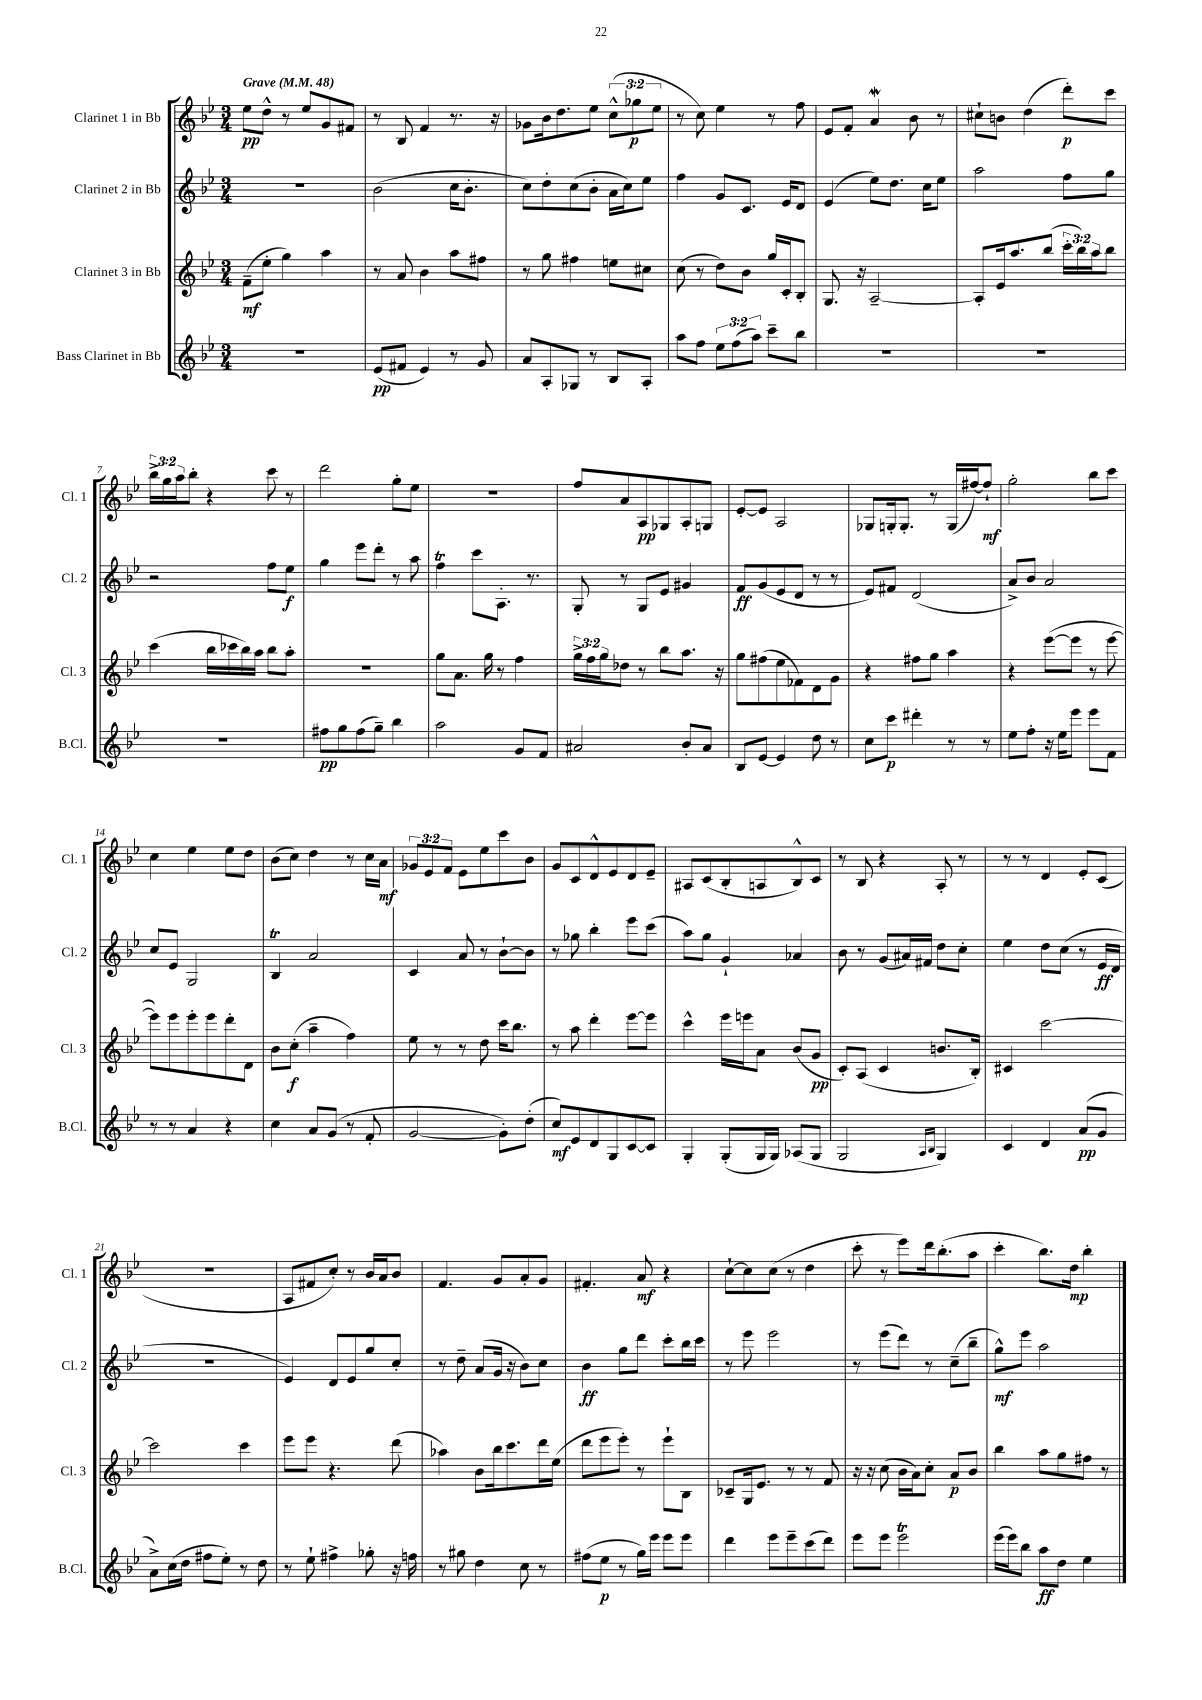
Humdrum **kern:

**kern	**dynam	**kern	**dynam	**kern	**dynam	**kern	**dynam
*part4	*part4	*part3	*part3	*part2	*part2	*part1	*part1
*staff4	*staff4	*staff3	*staff3	*staff2	*staff2	*staff1	*staff1
*I"Bass Clarinet in Bb	*	*I"Clarinet 3 in Bb	*	*I"Clarinet 2 in Bb	*	*I"Clarinet 1 in Bb	*
*I'B.Cl.	*	*I'Cl. 3	*	*I'Cl. 2	*	*I'Cl. 1	*
*clefG2	*	*clefG2	*	*clefG2	*	*clefG2	*
*k[b-e-]	*	*k[b-e-]	*	*k[b-e-]	*	*k[b-e-]	*
*M3/4	*	*M3/4	*	*M3/4	*	*M3/4	*
*MM48	*	*MM48	*	*MM48	*	*MM48	*
=1	=1	=1	=1	=1	=1	=1	=1
!	!	!	!	!	!	!LO:TX:a:B:t=Grave	!
2.r	.	(8f~\L	mf	2.r	.	8ee-\L	pp
.	.	8ee-'\J	.	.	.	8dd^^\J	.
.	.	4gg\)	.	.	.	8r	.
.	.	.	.	.	.	8ee-/L	.
.	.	4aa\	.	.	.	8g/	.
.	.	.	.	.	.	8f#X/J	.
=2	=2	=2	=2	=2	=2	=2	=2
(8e-/L	pp	8r	.	(2b-\	.	8r	.
8f#X/J	.	8a/	.	.	.	8B-/	.
4e-/)	.	4b-\	.	.	.	4f/	.
8r	.	8aa\L	.	16cc\KL	.	8.r	.
.	.	.	.	8.b-'\J	.	.	.
8g/	.	8ff#X\J	.	.	.	.	.
.	.	.	.	.	.	16r	.
=3	=3	=3	=3	=3	=3	=3	=3
8a/L	.	8r	.	8cc\L)	.	8g-X\L	.
8A'/	.	8gg\	.	8dd'\	.	16b-\k	.
.	.	.	.	.	.	8.dd\	.
8G-X/J	.	4ff#X\	.	(8cc\	.	.	.
8r	.	.	.	8b-'\J	.	8ee-\J	.
8B-/L	.	8een\L	.	16a\LL	.	(12cc^^\L	.
.	.	.	.	16cc\J)	.	.	.
.	.	.	.	.	.	12gg-X\	p
8A'/J	.	8cc#X\J	.	8ee-\J	.	.	.
.	.	.	.	.	.	12ee-\J	.
=4	=4	=4	=4	=4	=4	=4	=4
8aa\L	.	(8cc\	.	4ff\	.	8r	.
8ff\J	.	8r	.	.	.	8cc\)	.
12ee-\L	.	8dd\L)	.	8g/L	.	4ee-\	.
(12ff\	.	.	.	.	.	.	.
.	.	8b-\J	.	8.c/J	.	.	.
12aa\J)	.	.	.	.	.	.	.
8ccc~\L	.	16gg/LL	.	.	.	8r	.
.	.	16c'/J	.	16e-/KL	.	.	.
8bb-\J	.	8B-'/J	.	8d/J	.	8ff\	.
=5	=5	=5	=5	=5	=5	=5	=5
2.r	.	8.G/	.	(4e-/	.	8e-/L	.
.	.	.	.	.	.	8f'/J	.
.	.	16r	.	.	.	.	.
.	.	[2A~/	.	8ee-\L)	.	4aW/	.
.	.	.	.	8.dd\J	.	.	.
.	.	.	.	.	.	8b-\	.
.	.	.	.	16cc\KL	.	.	.
.	.	.	.	8ee-\J	.	8r	.
=6	=6	=6	=6	=6	=6	=6	=6
2.r	.	8A'/L]	.	2aa\	.	8cc#X`\L	.
.	.	16e-/k	.	.	.	8bn\J	.
.	.	8.aa/	.	.	.	.	.
.	.	.	.	.	.	(4dd\	.
.	.	(8bb-/J	.	.	.	.	.
.	.	24ccc'\LL	.	8ff\L	.	8ddd'\L)	p
.	.	24bb-\)	.	.	.	.	.
.	.	24aa\J	.	.	.	.	.
.	.	8bb-\J	.	8gg\J	.	8ccc\J	.
!!LO:LB:g=z
=7	=7	=7	=7	=7	=7	=7	=7
2.r	.	(4ccc\	.	2r	.	24bb-^\LL	.
.	.	.	.	.	.	24gg\	.
.	.	.	.	.	.	24aa\J	.
.	.	.	.	.	.	8bb-'\J	.
.	.	16bb-\LL	.	.	.	4r	.
.	.	16ccc-X\	.	.	.	.	.
.	.	16bb-\)	.	.	.	.	.
.	.	16aa\JJ	.	.	.	.	.
.	.	8bb-\L	.	8ff\L	.	8ccc\	.
.	.	8aa'\J	.	8ee-\J	f	8r	.
=8	=8	=8	=8	=8	=8	=8	=8
8ff#X\L	pp	2.r	.	4gg\	.	2ddd\	.
8gg\	.	.	.	.	.	.	.
(8ff#\	.	.	.	8eee-\L	.	.	.
8gg~\J)	.	.	.	8ddd'\J	.	.	.
4bb-\	.	.	.	8r	.	8gg'\L	.
.	.	.	.	8aa\	.	8ee-\J	.
=9	=9	=9	=9	=9	=9	=9	=9
2aa\	.	8gg\L	.	4ffT\	.	2.r	.
.	.	8.a\J	.	.	.	.	.
.	.	.	.	8ccc\L	.	.	.
.	.	16gg\	.	.	.	.	.
.	.	8r	.	8.A'\J	.	.	.
8g/L	.	4ff\	.	.	.	.	.
.	.	.	.	8.r	.	.	.
8f/J	.	.	.	.	.	.	.
=10	=10	=10	=10	=10	=10	=10	=10
2a#X/	.	24gg^\LL	.	8G'/	.	8ff/L	.
.	.	24ff\	.	.	.	.	.
.	.	24gg\J	.	.	.	.	.
.	.	8dd-X\J	.	8r	.	8a/	.
.	.	8r	.	8G/L	.	8A/	pp
.	.	8bb-\L	.	8e-/J	.	8G-X/	.
8b-'/L	.	8.aa\J	.	4g#X/	.	8A'/	.
8a#/J	.	.	.	.	.	8Gn/J	.
.	.	16r	.	.	.	.	.
=11	=11	=11	=11	=11	=11	=11	=11
8B-/L	.	8gg\L	.	8f/L	ff	[8e-'/L	.
[8e-/J	.	(8ff#X\	.	(8g/	.	8e-/J]	.
4e-/]	.	8ee-\	.	8e-/	.	2A/	.
.	.	8f-X\)	.	8d/J	.	.	.
8dd\	.	8d\	.	8r	.	.	.
8r	.	8g\J	.	8r	.	.	.
=12	=12	=12	=12	=12	=12	=12	=12
8cc\L	.	4r	.	8e-/L)	.	8G-X/L	.
8ccc\J	p	.	.	8f#X/J	.	16Gn'/k	.
.	.	.	.	.	.	8.G'/J	.
4ddd#X'\	.	8ff#X\L	.	(2d/	.	.	.
.	.	8gg\J	.	.	.	8r	.
8r	.	4aa\	.	.	.	(16G/LL	.
.	.	.	.	.	.	[16ff#X/J)	.
8r	.	.	.	.	.	8ff#`/J]	mf
=13	=13	=13	=13	=13	=13	=13	=13
8ee-\L	.	4r	.	8a^/L)	.	2gg'\	.
8ff'\J	.	.	.	8b-/J	.	.	.
16r	.	([8eee-\L	.	2a/	.	.	.
16ee-\KL	.	.	.	.	.	.	.
8eee-\J	.	8eee-\J]	.	.	.	.	.
8eee-\L	.	8r	.	.	.	8bb-\L	.
8f\J	.	[8eee-\	.	.	.	8ccc\J	.
!!LO:LB:g=z
=14	=14	=14	=14	=14	=14	=14	=14
8r	.	8eee-\L])	.	8cc/L	.	4cc\	.
8r	.	8eee-\	.	8e-/J	.	.	.
4a/	.	8eee-'\	.	2G/	.	4ee-\	.
.	.	8eee-\	.	.	.	.	.
4r	.	8ddd'\	.	.	.	8ee-\L	.
.	.	8d\J	.	.	.	8dd\J	.
=15	=15	=15	=15	=15	=15	=15	=15
4cc\	.	8b-\L	.	4B-T/	.	(8b-\L	.
.	.	(8cc'\J	f	.	.	8cc\J)	.
8a/L	.	4aa~\	.	2a/	.	4dd\	.
(8g/J	.	.	.	.	.	.	.
8r	.	4ff\)	.	.	.	8r	.
8f'/	.	.	.	.	.	16cc\LL	.
.	.	.	.	.	.	16a\JJ	mf
=16	=16	=16	=16	=16	=16	=16	=16
[2g/	.	8ee-\	.	4c/	.	12g-X/L	.
.	.	.	.	.	.	12e-/	.
.	.	8r	.	.	.	.	.
.	.	.	.	.	.	12f/J	.
.	.	8r	.	8a/	.	8e-\L	.
.	.	8dd\	.	8r	.	8ee-\	.
8g'\L])	.	16ccc\KL	.	[8b-`\L	.	8ccc\	.
.	.	8.bb-\J	.	.	.	.	.
(8dd'\J	.	.	.	8b-\J]	.	8b-\J	.
=17	=17	=17	=17	=17	=17	=17	=17
8cc/L)	mf	8r	.	8r	.	8g/L	.
8e-/	.	8aa\	.	8gg-X\	.	8c/	.
8d/	.	4ddd'\	.	4bb-'\	.	8d^^/	.
8G/	.	.	.	.	.	8e-/	.
[8c/	.	[8eee-\L	.	8eee-\L	.	8d/	.
8c/J]	.	8eee-\J]	.	(8ccc\J	.	8e-~/J	.
=18	=18	=18	=18	=18	=18	=18	=18
4G'/	.	4ccc^^\	.	8aa\L)	.	8A#X/L	.
.	.	.	.	8gg\J	.	(8c/	.
(8G'/L	.	16eee-\LL	.	4g`/	.	8B-'/	.
.	.	16eeen\J	.	.	.	.	.
16G/L	.	8a\J	.	.	.	8An/	.
16G/JJ)	.	.	.	.	.	.	.
(8A-X/L	.	(8b-/L	.	4a-X/	.	8B-^^/)	.
8G/J	.	8g/J	pp	.	.	8c/J	.
=19	=19	=19	=19	=19	=19	=19	=19
2G/	.	8c'/L)	.	8b-\	.	8r	.
.	.	(8A/J	.	8r	.	8B-/	.
.	.	4c/	.	(8g/L	.	4r	.
.	.	.	.	16a#X/L)	.	.	.
.	.	.	.	16f#X/JJ	.	.	.
16qqA/LL	.	.	.	.	.	.	.
16qqB-/JJ	.	.	.	.	.	.	.
4G/)	.	8.bn/L	.	8dd\L	.	8A'/	.
.	.	.	.	8cc'\J	.	8r	.
.	.	16B-'/Jk)	.	.	.	.	.
=20	=20	=20	=20	=20	=20	=20	=20
4c/	.	4c#X/	.	4ee-\	.	8r	.
.	.	.	.	.	.	8r	.
4d/	.	[2ccc\	.	8dd\L	.	4d/	.
.	.	.	.	(8cc\J	.	.	.
(8a/L	pp	.	.	8r	.	8e-'/L	.
8g/J	.	.	.	16e-/LL	ff	(8c/J	.
.	.	.	.	16d/JJ	.	.	.
!!LO:LB:g=z
=21	=21	=21	=21	=21	=21	=21	=21
8a^\L)	.	2ccc\]	.	2.r	.	2.r	.
(16cc\L	.	.	.	.	.	.	.
16dd\JJ	.	.	.	.	.	.	.
8ff#X\L	.	.	.	.	.	.	.
8ee-'\J)	.	.	.	.	.	.	.
8r	.	4ccc\	.	.	.	.	.
8dd\	.	.	.	.	.	.	.
=22	=22	=22	=22	=22	=22	=22	=22
8r	.	8eee-\L	.	4e-/)	.	8A/L	.
8ee-`\	.	8eee-\J	.	.	.	8f#X/	.
4ff#X^\	.	4.r	.	8d/L	.	8cc'/J)	.
.	.	.	.	8e-/	.	8r	.
8gg-X'\	.	.	.	8gg/	.	16b-/LL	.
.	.	.	.	.	.	16a/J	.
16r	.	(8ddd\	.	8cc'/J	.	8b-/J	.
16ffn\	.	.	.	.	.	.	.
=23	=23	=23	=23	=23	=23	=23	=23
8r	.	4aa-X\)	.	8r	.	4.f/	.
8gg#X\	.	.	.	8dd~\	.	.	.
4dd\	.	8b-\L	.	(8a/L	.	.	.
.	.	16bb-\k	.	16g/Jk	.	8g/L	.
.	.	8.ccc\	.	16r	.	.	.
8cc\	.	.	.	8b-\L)	.	8a'/	.
8r	.	16ddd\L	.	8cc\J	.	8g/J	.
.	.	(16ee-\JJ	.	.	.	.	.
=24	=24	=24	=24	=24	=24	=24	=24
(8ff#X\L	.	8ddd\L	.	4b-\	ff	4.f#X'/	.
8ee-\J	p	8eee-\	.	.	.	.	.
8r	.	8eee-'\J)	.	8gg\L	.	.	.
16gg\LL)	.	8r	.	8ddd\J	.	8a/	mf
16eee-\JJ	.	.	.	.	.	.	.
8eee-\L	.	8eee-`\L	.	8ccc'\L	.	4r	.
8eee-\J	.	8B-\J	.	16bb-\L	.	.	.
.	.	.	.	16ccc\JJ	.	.	.
=25	=25	=25	=25	=25	=25	=25	=25
4ddd\	.	8c-X~/L	.	8r	.	[8cc`\L	.
.	.	16G/k	.	8eee-\	.	8cc\]	.
.	.	8.e-/J	.	.	.	.	.
8eee-\L	.	.	.	2eee-\	.	(8cc\J	.
8eee-~\	.	8r	.	.	.	8r	.
(8ccc\	.	8r	.	.	.	4dd\	.
8ddd\J)	.	8f/	.	.	.	.	.
=26	=26	=26	=26	=26	=26	=26	=26
8eee-\L	.	16r	.	8r	.	8ccc'\	.
.	.	16r	.	.	.	.	.
8eee-\J	.	(8cc\	.	(8eee-\L	.	8r	.
2eee-T\	.	16b-\LL	.	8ddd\J)	.	8eee-\L)	.
.	.	16a\J)	.	.	.	.	.
.	.	8cc'\J	.	8r	.	16ddd\k	.
.	.	.	.	.	.	(8.bb-'\	.
.	.	8a/L	p	(8cc~\L	.	.	.
.	.	8b-/J	.	8bb-~\J	.	8aa\J	.
=27	=27	=27	=27	=27	=27	=27	=27
(16eee-\LL	.	4bb-\	.	8gg^^\L)	mf	4ccc'\	.
16eee-\J)	.	.	.	.	.	.	.
8bb-\J	.	.	.	8eee-\J	.	.	.
8aa\L	ff	8aa\L	.	2aa\	.	8.bb-\L)	.
8dd\J	.	8gg\	.	.	.	.	.
.	.	.	.	.	.	16dd\Jk	mp
4ee-\	.	8ff#X\J	.	.	.	4bb-'\	.
.	.	8r	.	.	.	.	.
==	==	==	==	==	==	==	==
*-	*-	*-	*-	*-	*-	*-	*-
